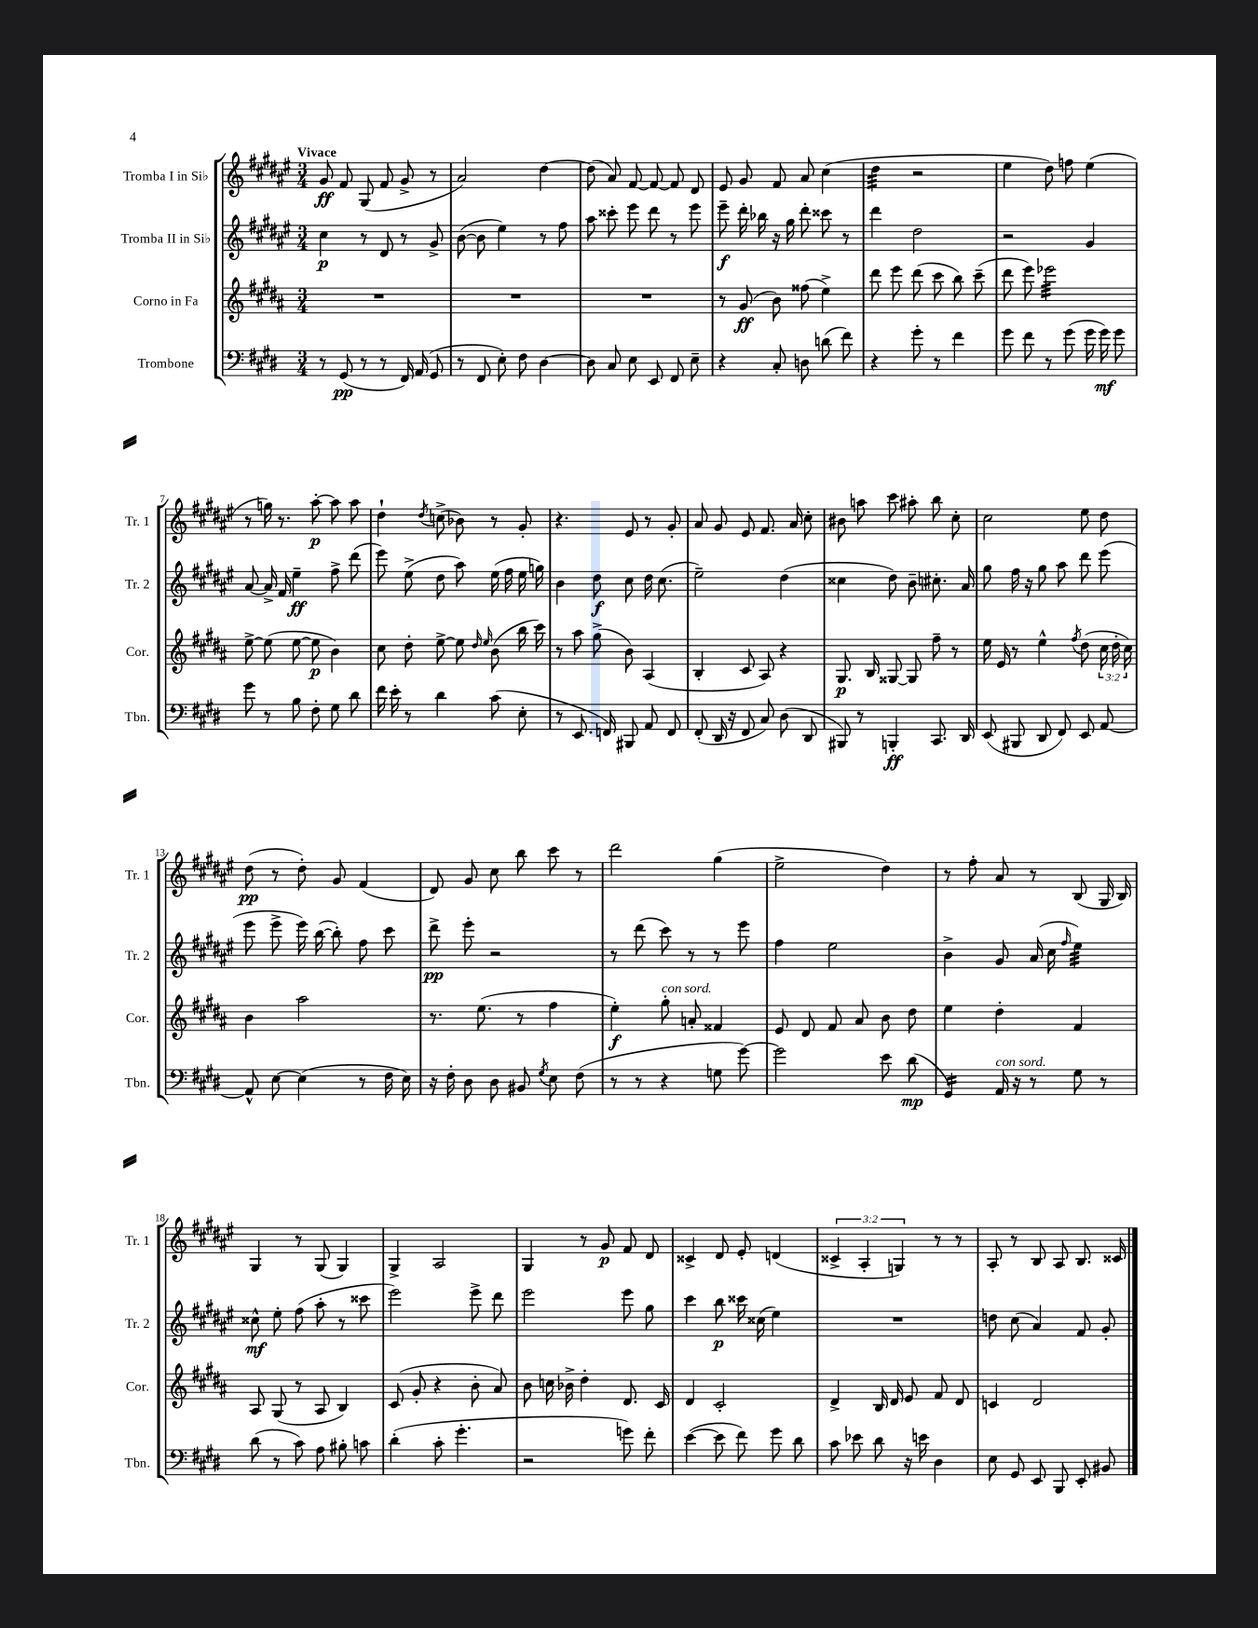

**kern	**kern	**kern	**kern
*staff4	*staff3	*staff2	*staff1
*clefF4	*clefG2	*clefG2	*clefG2
*k[f#c#g#d#]	*k[f#c#g#d#a#]	*k[f#c#g#d#a#e#]	*k[f#c#g#d#a#e#]
*M3/4	*M3/4	*M3/4	*M3/4
8r	2.r	4cc#\	8g#/
(8GG#/	.	.	8f#/
8r	.	8r	(8G#/
8r	.	8d#/	8f#/
16FF#/)	.	8r	8g#^/
(16AA/	.	.	.
8GG#/	.	8g#^/	8r
=	=	=	=
8r	2.r	([8b\	2a#/)
8FF#/	.	8b\]	.
8E'\)	.	4ee#\)	.
8F#\	.	.	.
[4D#\	.	8r	[4dd#\
.	.	8ff#\	.
=	=	=	=
8D#\]	2.r	8aa#\	(8dd#\]
8C#/	.	8ccc##'\	8a#/)
8E\	.	8eee#\	[8f#/
8EE/	.	8ddd#\	8f#/_
8FF#/	.	8r	8f#/]
8E~\	.	8eee#\	8d#/
=	=	=	=
4r	8r	8eee#~\	8e#/
.	(8g#/	16ddd#'\	8g#/
.	.	16bb-\	.
8C#'/	8b\)	16r	8f#/
.	.	16gg#\	.
8D\	(8ff##\	8ddd#'\	8a#/
(8d\	4ee^\)	8ccc##\	(4cc#\
8f#\)	.	8r	.
=	=	=	=
4r	8ddd#\	4ddd#\	4dd#\
.	8eee\	.	.
8g#'\	(8ddd#\	2dd#\	2r
8r	8ccc#\	.	.
4f#\	8bb\)	.	.
.	(8ccc#~\	.	.
=	=	=	=
8g#\	8ddd#\	2r	4ee#\
8f#\	8eee\)	.	.
8r	2eee-\	.	8dd#\)
(8g#\	.	.	8ff\
16g#\	.	4g#/	(4ee#\
16g#\)	.	.	.
8g#\	.	.	.
=	=	=	=
8g#\	[8ee^\	[8a#/	8r
8r	(8ee\]	16a#^/]	16gg\)
.	.	16f#/	8.r
8B\	[8ee\	4ee#~\	.
8F#'\	8ee\]	.	[8aa#'\
8G#\	4b\)	8ff#^\	8aa#\]
8d#\	.	(8ddd#\	8aa#\
=	=	=	=
16f#\	8cc#\	8eee#\)	4dd#`\
16e'\	.	.	.
8r	8dd#'\	(8ee#^\	.
.	.	.	8qdd#/
4d#\	[8ee^\	8dd#\	(8cc^\
.	8ee\]	8aa#\)	8b-\)
.	16qqdd#/	.	.
.	16qqee/	.	.
(8c#\	(8b\	(16ee#\	8r
.	.	16ff#\	.
8E'\	16bb\	16ee#\	8g#'/
.	16ccc#\)	16gg\)	.
=	=	=	=
8r	8r	4b\	4.r
8.EE/	8aa#\	.	.
.	(8gg#^\	8dd#\	.
16FF/)	.	.	.
8BBB#/	8b\)	8cc#\	8e#/
8AA/	(4A#/	16dd#\	8r
.	.	(8.cc#\	.
8FF/	.	.	8g#'/
=	=	=	=
(8FF#'/	4B'/	2ee#~\)	8a#/
16DD#/	.	.	8g#/
16r	.	.	.
8FF#/	8c#/	.	8e#/
8C#/)	8A#/)	.	8.f#/
(8D#\	4r	(4dd#\	.
.	.	.	16a#/
8DD#/	.	.	8cc#'\
=	=	=	=
8BBB#/)	8.G#/	4cc##\	8b#\
8r	.	.	8aa\
.	16B/	.	.
4BBB'/	[8G##/	8dd#\)	8ccc#\
.	8G##/]	8b~\	8aa#'\
8.CC#/	8ff#~\	8.cc#'\	8bb\
.	8r	.	8cc#'\
16DD#/	.	16a#/	.
=	=	=	=
(8EE/	16ee\	8gg#\	2cc#\
.	16e/	.	.
8BBB#/	8r	16ff#\	.
.	.	16r	.
8DD#/	4ee^^\	8gg#\	.
8FF#/)	.	8aa#\	.
.	8qff#/	.	.
8EE/	(8dd#\	8ddd#\	8ee#\
[8AA/	24cc#\	(8eee#\	8dd#\
.	24dd#'\	.	.
.	24cc#\)	.	.
=	=	=	=
8AA^^/]	4b\	8eee#\	(8dd#\
[8E\	.	8eee#^\	8r
(4E\]	2aa#\	16eee#\)	8dd#'\)
.	.	([16bb\	.
.	.	8bb'\])	8g#/
8r	.	8ff#\	(4f#/
16F#\	.	8ccc#\	.
16E\)	.	.	.
=	=	=	=
16r	8.r	8ddd#^\	8d#/)
16F#'\	.	.	.
8D#\	.	8eee#'\	8g#/
.	(8.ee\	.	.
8D#\	.	2r	8cc#\
8BB#/	8r	.	8bb\
8qG#/	.	.	.
8E\	4ff#\	.	8ccc#\
(8F#\	.	.	8r
=	=	=	=
8r	4ee'\)	8r	2ddd#\
8r	.	(8ddd#\	.
4r	8gg#'\	8ccc#\)	.
.	8a'/	8r	.
8G\	4f##/	8r	(4gg#\
[8g#\)	.	8eee#\	.
=	=	=	=
2g#\]	8e/	4ff#\	2ee#^\
.	8d#/	.	.
.	8f#/	2ee#\	.
.	8a#/	.	.
8e\	8b\	.	4dd#\)
(8d#\	8dd#\	.	.
=	=	=	=
4GG#/)	4ee\	4b^\	8r
.	.	.	8ff#'\
16AA/	4dd#'\	8g#/	8a#/
16r	.	.	.
8r	.	(16a#/	8r
.	.	16cc#\	.
.	.	16qqff#/	.
8G#\	4f#/	4ee#\)	(8B/
8r	.	.	16G#/
.	.	.	16B/)
=	=	=	=
(8d#\	8A#/	8cc##^^\	4G#/
8r	(8G#/	8ee#'\	.
8c#\)	8r	(8ff#\	8r
8A\	8A#/	8aa#'\	(8G#/
8B#'\	4B/)	8r	4G#/)
8c\	.	8ccc##\	.
=	=	=	=
(4d#'\	(8c#/	2eee#\)	4G#^/
.	8g#'/	.	.
8c#'\	4r	.	2A#/
4.g#'\	.	.	.
.	8b'\	8eee#^\	.
.	8a#/)	8ddd#\	.
=	=	=	=
2r	8b\	2eee#\	4G#/
.	16cc\	.	.
.	16b-^\	.	.
.	4dd#'\	.	8r
.	.	.	8g#/
8g\)	8.d#/	8eee#\	8f#/
8f#'\	.	8gg#\	8d#/
.	16c#/	.	.
=	=	=	=
([4e\	4d#/	4ccc#\	4c##^/
8e\]	2c#'/	8bb\	8d#/
8f#\)	.	16ccc##\	8e#'/
.	.	(16cc##\	.
8g#\	.	4ee#\)	(4d/
8d#\	.	.	.
=	=	=	=
8c#\	4d#^/	2.r	6c##^/
8e-\	.	.	.
.	.	.	6A#'/
8d#\	16B/	.	.
.	16d#/	.	.
.	.	.	6G/)
16r	8e/	.	.
16e\	.	.	.
4D#\	8f#/	.	8r
.	8d#/	.	8r
=	=	=	=
8E\	4c/	8dd\	8A#'/
8GG#/	.	(8cc#\	8r
8EE/	2d#/	4a#/)	8B/
8BBB/	.	.	8A#/
8EE'/	.	8f#/	8.B/
8BB#/	.	8g#'/	.
.	.	.	16c##/
==	==	==	==
*-	*-	*-	*-
